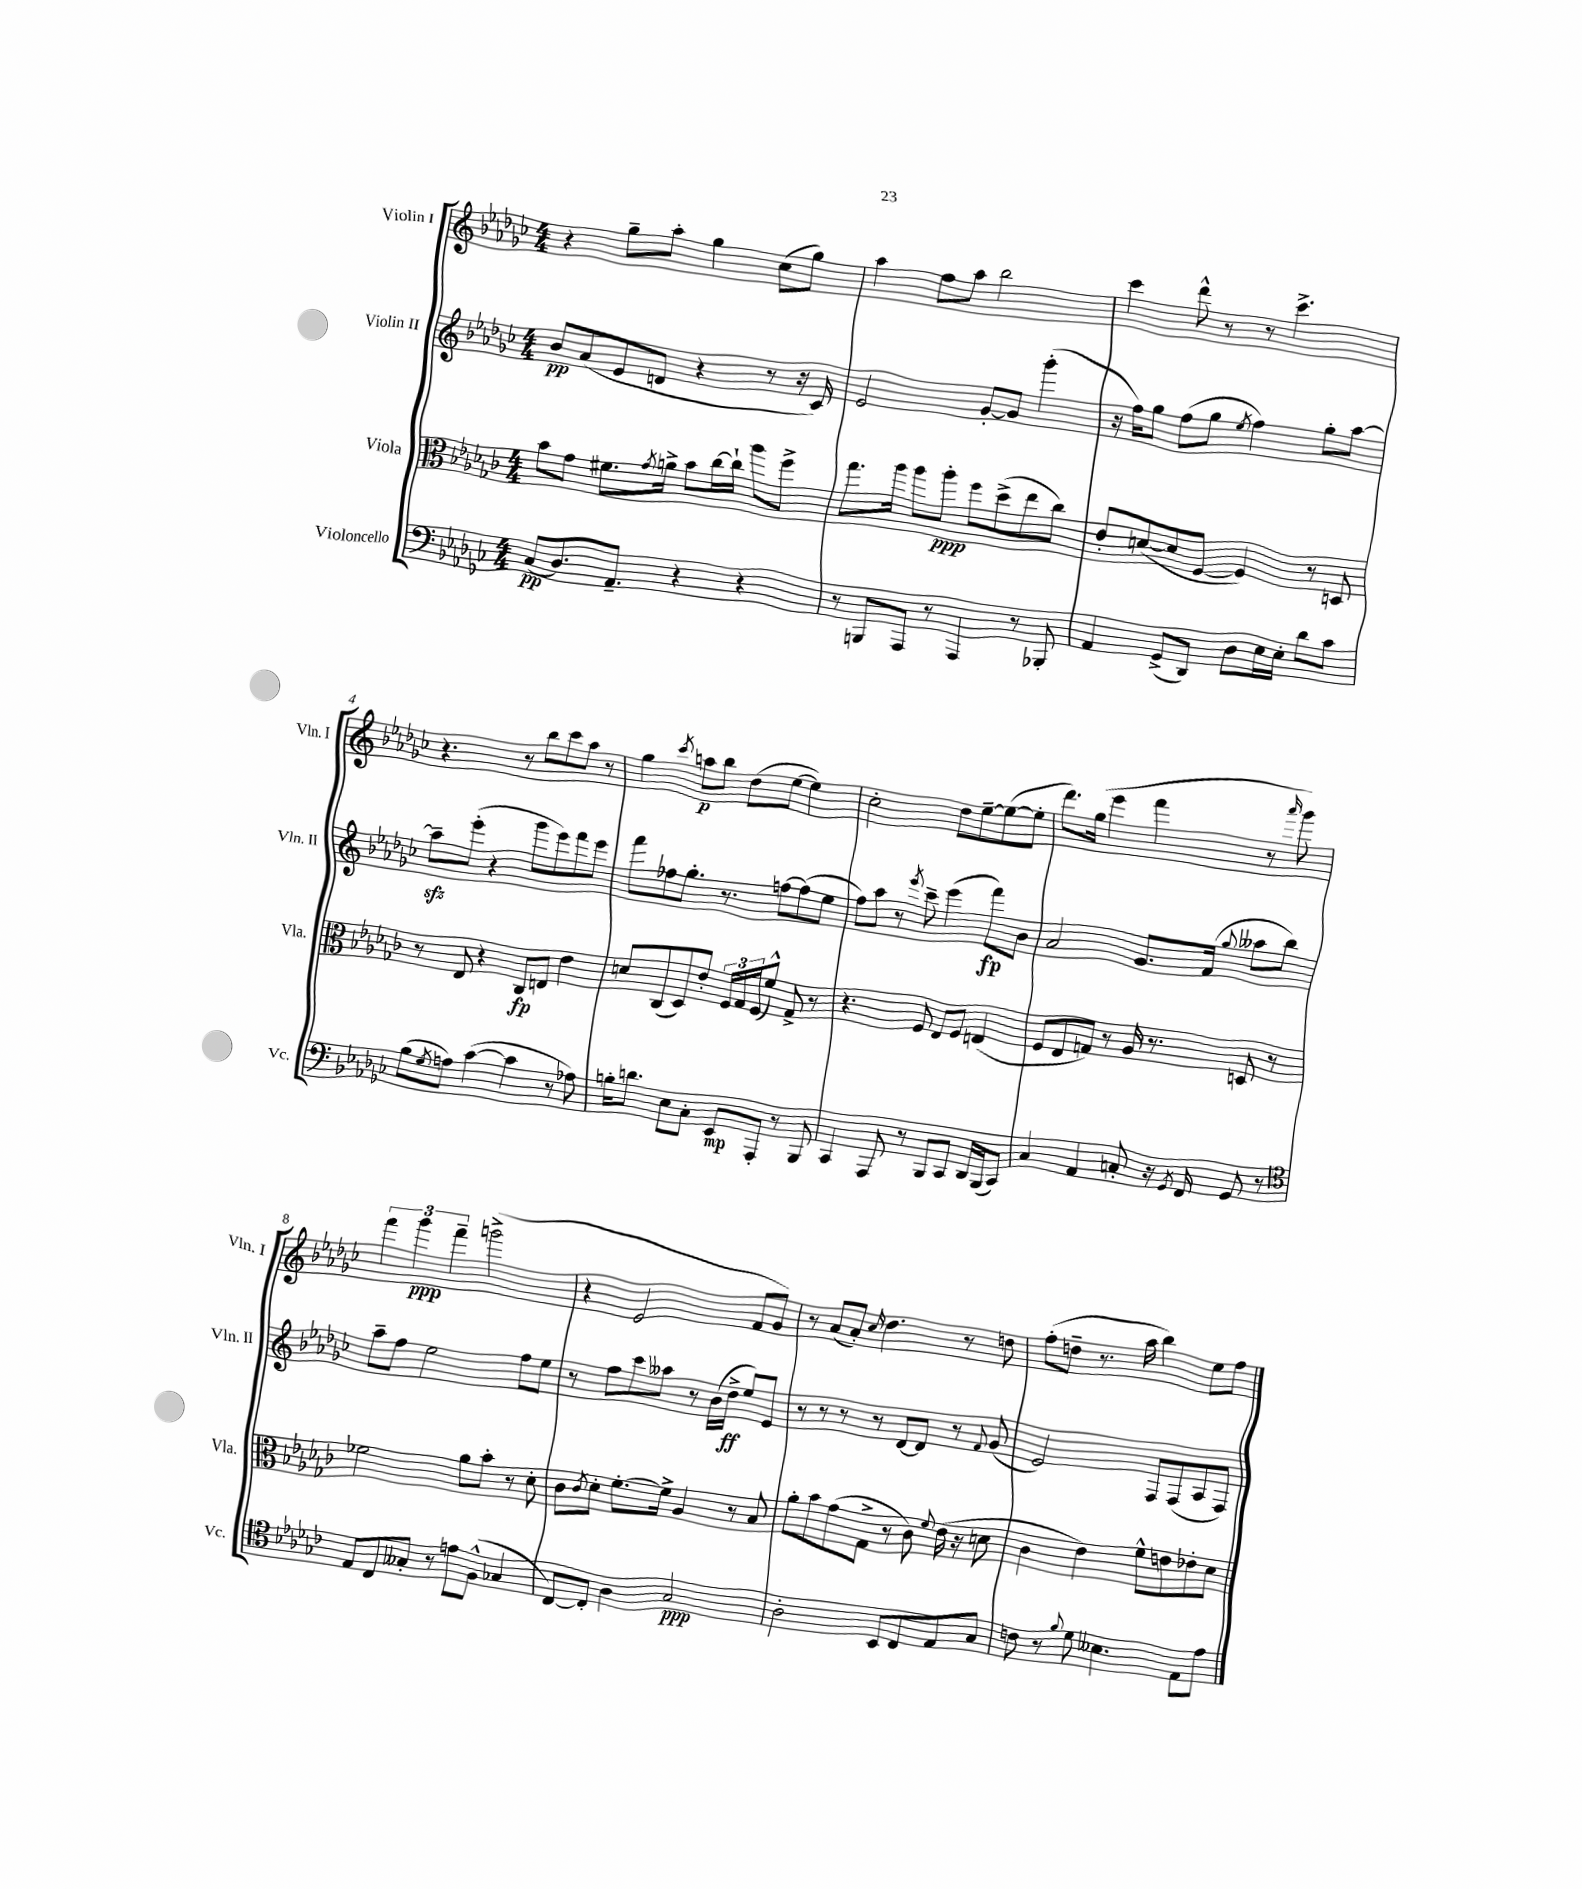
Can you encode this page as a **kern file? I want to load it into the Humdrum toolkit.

**kern	**kern	**kern	**kern
*staff4	*staff3	*staff2	*staff1
*clefF4	*clefC3	*clefG2	*clefG2
*k[b-e-a-d-g-c-]	*k[b-e-a-d-g-c-]	*k[b-e-a-d-g-c-]	*k[b-e-a-d-g-c-]
*M4/4	*M4/4	*M4/4	*M4/4
(8C-/L	8b-\L	8b-/L	4r
8.D-/)	8g-\J	(8a-/	.
.	8.f#\L	8e-/	8gg-~\L
8.AA-~/J	.	.	.
.	.	8d/J	8aa-'\J
.	8qg-/	.	.
.	16a^\Jk	.	.
4r	8b-\L	4r	4gg-\
.	[16cc-\L	.	.
.	16cc-`\]JJ	.	.
4r	8aa-\L	8r	(8cc-\L
.	8ff^\J	16r	8gg-\J)
.	.	16c-/)	.
=	=	=	=
8r	8.gg-\L	2e-/	4aa-\
8BBB/L	.	.	.
.	16aa-\Jk	.	.
8AAA-/J	8aa-\L	.	8ff\L
8r	8aa-'\J	.	8aa-\J
4AAA-/	8ff\L	[8g-'/L	2bb-\
.	(8dd-^\	8g-/]J	.
8r	8ee-\	(4ggg-'\	.
8BBB-'/	8cc-\J)	.	.
=	=	=	=
4AA-/	8e-'/L	16r	4ccc-\
.	.	16ff\LK)	.
.	([8d/	8gg-\J	.
(8GG-^/L	8d/]	(8ff\L	8ddd-^^\
8DD-/J)	[8F/J	8gg-\J	8r
.	.	8qee-/	.
8D-\L	4F/])	4ff\)	8r
16E-\L	.	.	4.ccc-^\
16E-'\JJ	.	.	.
8d-\L	8r	8gg-'\L	.
8c-\J	8D/	[8aa-\J	.
=	=	=	=
(8B-\L	8r	8aa-~\]L	4.r
8qG-/	.	.	.
8A\J)	8E-/	(8eee-'\J	.
([4c-\	4r	4r	.
.	.	.	8r
4c-\]	8C-/L	8ggg-\L	8bb-\L
.	8E/J	8eee-\)	8ccc-\
8r	4e-\	8fff\	8aa-\J
8A-\)	.	8eee-\J	8r
=	=	=	=
16B'\LK	8d/L	8fff\L	4gg-\
8.d\J	.	.	.
.	(8C-/	8ff-\	.
.	.	.	8qccc-/
8E-\L	8D-/)	8.gg-'\J	8aa\L
8C-'\J	8e-'/J	.	8bb-\J
.	.	8.r	.
8EE-/L	24F/LL	.	(8dd-\L
.	24G-/	.	.
.	(24F/J	.	.
8AAA-'/J	8f^^/J)	[8ff\L	[8ee-\J
8r	8G-^/	(8ff\]	4ee-\])
8BBB-/	8r	8ee-\J	.
=	=	=	=
4CC-/	4.r	8ff\L)	2cc-'\
.	.	8aa-\J	.
8AAA-/	.	8r	.
.	.	8qeee-/	.
8r	8F/	8ccc-~\	.
8BBB-/L	8E-/L	(4eee-\	8dd-\L
8CC-/J	8F/J	.	[8ee-~\
16DD-/LL	(4E/	8fff\L)	(8ee-\_
(16BBB-/J	.	.	.
8CC-/J)	.	8b-\J	8ee-'\]J
=	=	=	=
4C-/	8F/L	2a-/	8.ddd-\L)
.	8E-/	.	.
.	.	.	(16gg-\Jk
4AA-/	8G/J)	.	4eee-\
.	8r	.	.
8C'/	16A-/	8.g-/L	4fff\
.	8.r	.	.
16r	.	.	.
8qGG-/	.	.	.
16FF/	.	(16f/Jk	.
.	.	8qqgg-/	.
8GG-/	8D/	8aa--\L	8r
.	.	.	16qqaaa-/
8r	8r	8bb-\J)	8ggg-\)
=	=	=	=
*clefC4	*	*	*
8E-/L	2f-\	8aa-~\L	6fff\
8C-/	.	8ff\J	.
.	.	.	6ggg-\
8G--'/J	.	2ee-\	.
.	.	.	6fff~\
8r	.	.	.
8e\L	8a-\L	.	(2ggg^\
(8F^^\J	8b-'\J	.	.
4G-/	8r	8ff\L	.
.	8d-'\	8ee-\J	.
=	=	=	=
[8C-/L)	8c-\L	8r	4r
.	8qc-/	.	.
8C-'/]J	8d-'\J	8ff\L	.
4A-\	[8.f'\L	8ccc-\	2e-/
.	.	8aa--\J	.
.	16f^\]Jk	.	.
2G-/	4A-/	8r	.
.	.	(16b-\LL	.
.	.	16dd-^\JJ	.
.	8r	8ee-/L)	8f/L
.	8B-/	8e-/J	8g-/J)
=	=	=	=
2A-'\	8a-'\L	8r	8r
.	8b-\	8r	(8a-/L
.	(8g-\	8r	8a-'/J)
.	.	.	16qqcc-/
.	8G-^\J	8r	4.dd-\
8BB-/L	8r	[8d-/L	.
8C-/	8c-\)	8d-/]J	.
.	8qqf/	.	.
8E-/	(16e-\	8r	8r
.	16r	.	.
.	.	8qqf/	.
8G-/J	8d\	(8g-/	8dd\
=	=	=	=
8c\	4c-\	2e-/)	(8ff'\L
8r	.	.	8dd~\J
8qqf/	.	.	.
8d-\	4e-\)	.	8.r
4.B--\	.	.	.
.	.	.	16aa-\
.	8f^^\L	8F/L	4bb-\)
.	8e\	(8F/	.
8E-\L	8e-'\	8A-/	8ee-\L
8e-\J	8d-\J	8F/J)	8ff\J
==	==	==	==
*-	*-	*-	*-
